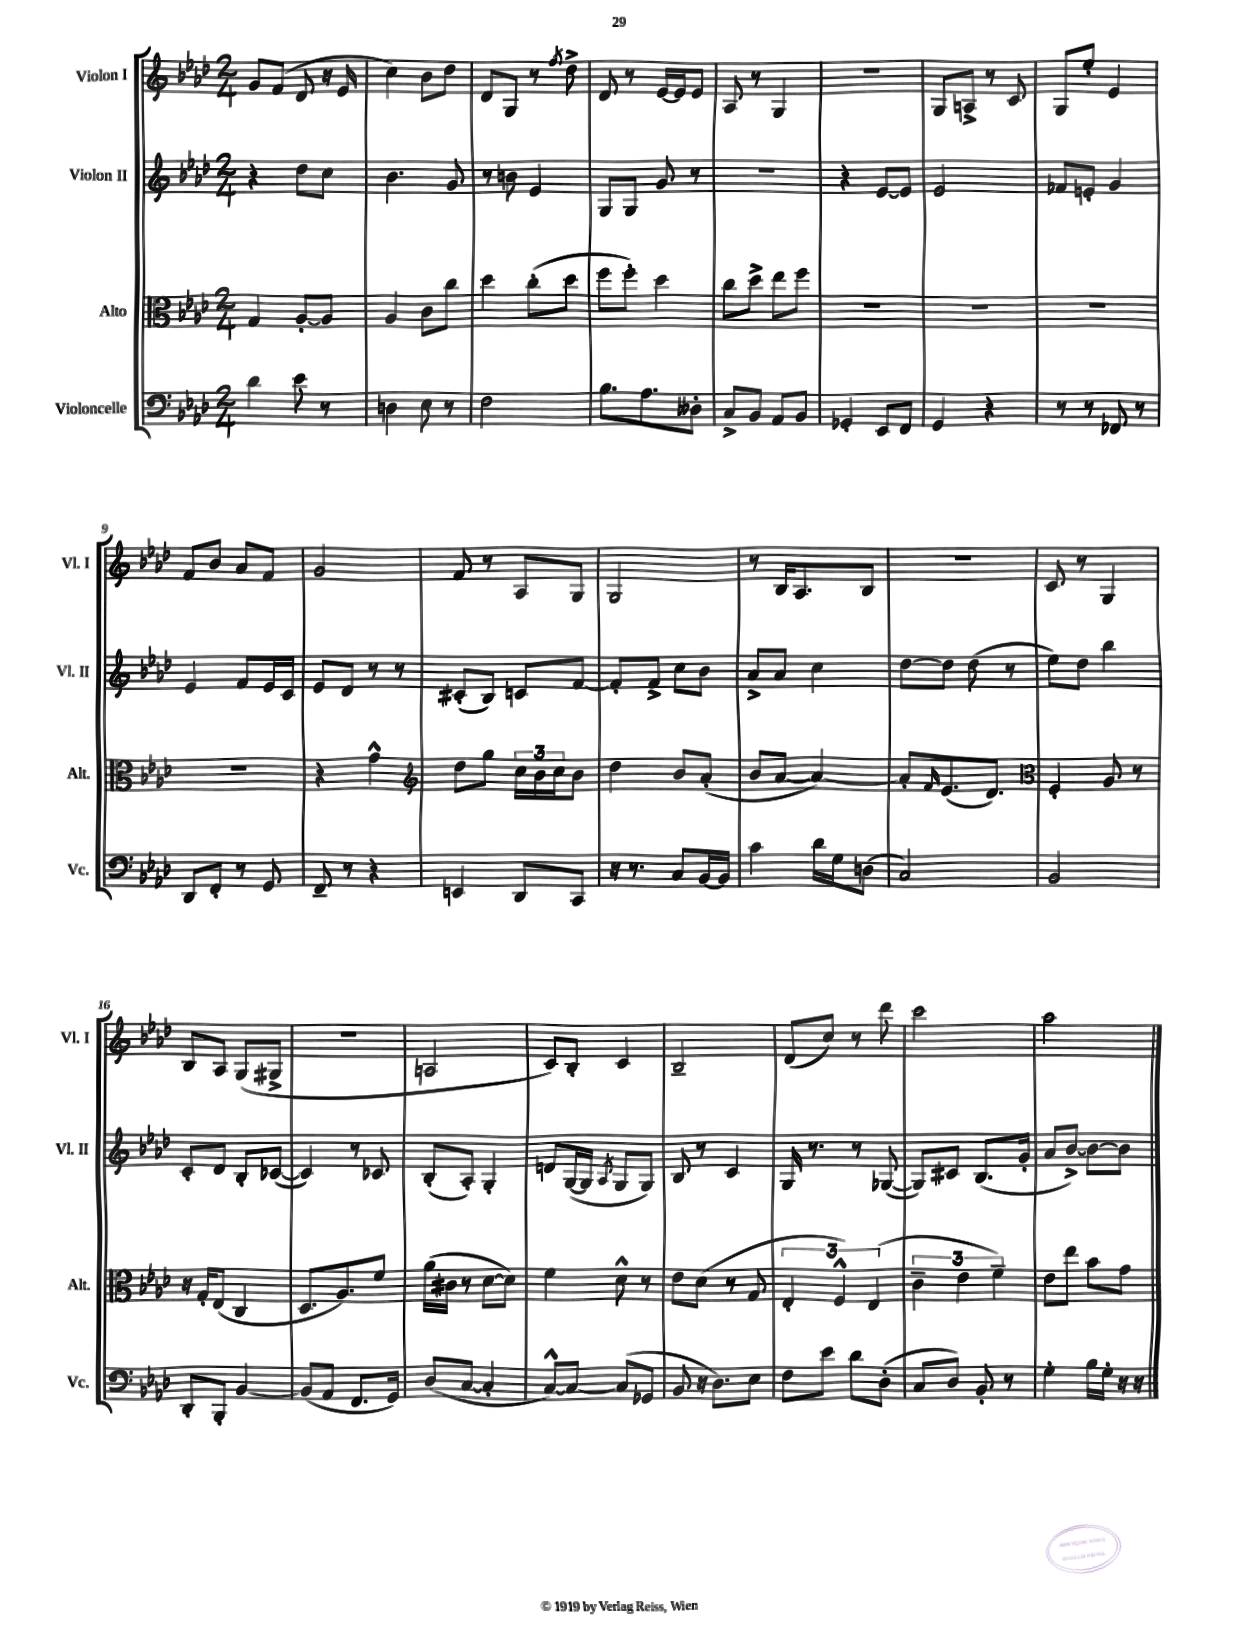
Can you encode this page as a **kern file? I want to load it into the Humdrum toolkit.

**kern	**kern	**kern	**kern
*part4	*part3	*part2	*part1
*staff4	*staff3	*staff2	*staff1
*I"Violoncelle	*I"Alto	*I"Violon II	*I"Violon I
*I'Vc.	*I'Alt.	*I'Vl. II	*I'Vl. I
*clefF4	*clefC3	*clefG2	*clefG2
*k[b-e-a-d-]	*k[b-e-a-d-]	*k[b-e-a-d-]	*k[b-e-a-d-]
*M2/4	*M2/4	*M2/4	*M2/4
=1	=1	=1	=1
4d-\	4G/	4r	8g/L
.	.	.	(8f/J
8e-\	[8A-'/L	8dd-\L	8d-/
8r	8A-/J]	8cc\J	16r
.	.	.	16e-/
=2	=2	=2	=2
4Dn\	4A-/	4.b-\	4cc\)
8E-\	8c\L	.	8b-\L
8r	8cc\J	8g/	8dd-\J
=3	=3	=3	=3
2F\	4dd-\	8r	8d-/L
.	.	8bn\	8G/J
.	(8cc'\L	4e-/	8r
.	.	.	8qff/
.	8dd-\J	.	8dd-^\
=4	=4	=4	=4
8.B-\L	8ff\L	8G/L	8d-/
.	8ff'\J)	8G/J	8r
8.A-\	.	.	.
.	4dd-\	8g/	[16e-/LL
.	.	.	16e-/J]
8D--X'\J	.	8r	8e-/J
=5	=5	=5	=5
8C^/L	8cc\L	2r	8A-/
8BB-/J	8dd-^\J	.	8r
8AA-/L	8ee-\L	.	4G/
8BB-/J	8ff\J	.	.
=6	=6	=6	=6
4GG-X'/	2r	4r	2r
8EE-/L	.	[8e-/L	.
8FF/J	.	8e-/J]	.
=7	=7	=7	=7
4GG/	2r	2e-/	8G/L
.	.	.	8An^/J
4r	.	.	8r
.	.	.	8c/
=8	=8	=8	=8
8r	2r	8f-X/L	8G/L
8r	.	8en'/J	8ee-'/J
8FF-X/	.	4g/	4e-/
8r	.	.	.
!!LO:LB:g=z
=9	=9	=9	=9
8DD-/L	2r	4e-/	8f/L
8FF'/J	.	.	8b-/J
8r	.	8f/L	8a-/L
8GG/	.	16e-/L	8f/J
.	.	16c/JJ	.
=10	=10	=10	=10
8FF~/	4r	8e-/L	2g/
8r	.	8d-/J	.
4r	4g^^\	8r	.
.	.	8r	.
=11	=11	=11	=11
*	*clefG2	*	*
4EEn/	8dd-\L	(8c#X'/L	8f/
.	8gg\J	8B-/J)	8r
8DD-/L	24cc\LL	8cn/L	8A-/L
.	24b-\	.	.
.	24cc\J	.	.
8CC/J	8b-\J	[8f/J	8G/J
=12	=12	=12	=12
16r	4dd-\	8f'/L]	2G/
8.r	.	.	.
.	.	8f^/J	.
8C/L	8b-/L	8cc\L	.
[16BB-/L	(8a-'/J	8b-\J	.
16BB-/JJ]	.	.	.
=13	=13	=13	=13
4c\	8b-/L	8a-^/L	8r
.	[8a-/J	8a-/J	16B-/KL
.	.	.	8.A-/
16d-\LL	4a-/_)	4cc\	.
16G\J	.	.	.
(8Dn\J	.	.	8B-/J
=14	=14	=14	=14
2C/)	8a-'/L]	[8dd-\L	2r
.	16qqf/	.	.
.	(8.e-/	8dd-\J]	.
.	.	(8dd-\	.
.	8.d-/J)	.	.
.	.	8r	.
=15	=15	=15	=15
*	*clefC3	*	*
2BB-/	4F'/	8ee-\L)	8c/
.	.	8dd-\J	8r
.	8A-/	4bb-\	4G/
.	8r	.	.
!!LO:LB:g=z
=16	=16	=16	=16
8DD-'/L	16r	8c'/L	8B-/L
.	16G'/KL	.	.
8BBB-'/J	(8E-/J	8d-/J	8A-/J
[4BB-/	4C/	8B-'/L	(8G/L
.	.	([8c-X/J	8G#X^/J
=17	=17	=17	=17
(8BB-/L]	8.D-/L	4c-/])	2r
8AA-/J	.	.	.
.	8.A-/)	.	.
8.FF/L	.	8r	.
.	8f/J	8c-X/	.
16GG/Jk)	.	.	.
=18	=18	=18	=18
(8D-/L	(16a-\LL	(8B-'/L	2An/
.	16c#X\JJ	.	.
[8C/J	8r	8A-'/J)	.
4C'/]	[8d-\L	4G'/	.
.	8d-\J])	.	.
=19	=19	=19	=19
[8C^^/L)	4f\	8dn/L	8c/L)
8C/J_	.	([16G/L	8B-'/J
.	.	16G/JJ]	.
.	.	8qA-/	.
(8C/L]	8d-^^\	8G/L	4c/
8GG-X/J	8r	8G/J)	.
=20	=20	=20	=20
8BB-/	8e-\L	8B-/	2B-~/
16r	(8d-\J	8r	.
8.D-\L)	.	.	.
.	8r	4c/	.
8E-\J	8G/	.	.
=21	=21	=21	=21
8F\L	6E-'/	16G/	(8d-/L
.	.	8.r	.
8e-\J	.	.	8cc/J)
.	6F^^/)	.	.
8d-\L	.	8r	8r
.	(6E-/	.	.
(8D-'\J	.	([8G-X/	8ddd-\
=22	=22	=22	=22
8C/L	6c~\	8G-/L])	2ccc\
8D-/J)	.	8c#X/J	.
.	6e-\	.	.
8BB-'/	.	(8.B-/L	.
.	6f~\)	.	.
8r	.	.	.
.	.	16g'/Jk	.
=23	=23	=23	=23
4G'\	8e-\L	8a-/L	2aa-\
.	8ee-\J	[8b-^/J)	.
16B-\LL	8b-\L	8b-\L_	.
16G'\JJ	.	.	.
16r	8g\J	8b-\J]	.
16r	.	.	.
==	==	==	==
*-	*-	*-	*-
